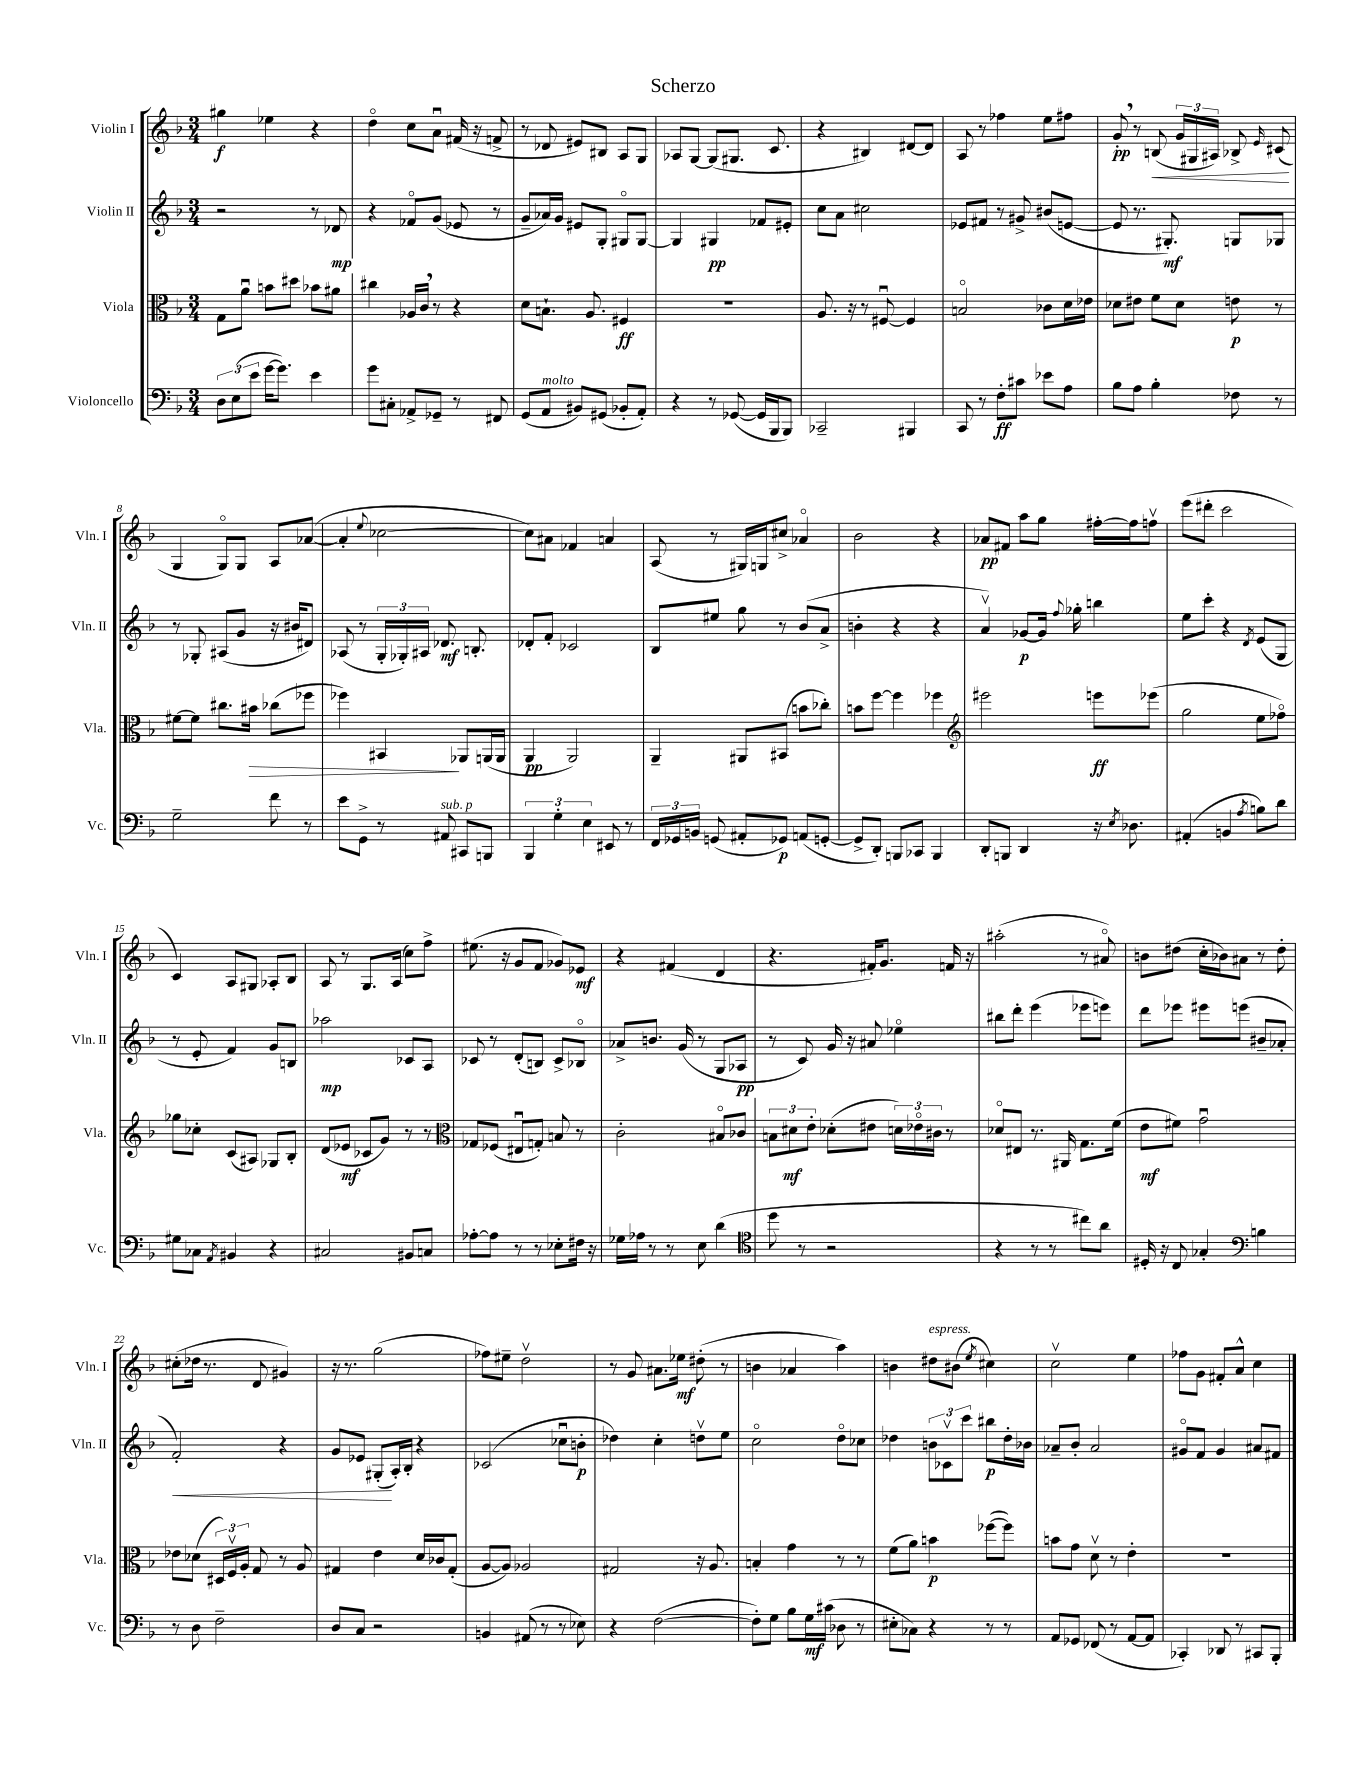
\header { title = "Scherzo" }
<<
\new StaffGroup <<
\new Staff = "s0" \with { instrumentName = "Violin I" shortInstrumentName = "Vln. I" } {
    \clef treble \key f \major \numericTimeSignature \time 3/4
    \autoBeamOff gis''4\f ees''4 r4 |
    d''4\flageolet c''8[ a'8]\downbow fis'16( r16 f'8-> |
    r8 des'8 eis'8[) bis8] a8[ g8] |
    aes8[ g8]~ g8[( gis8.] c'8. |
    r4 bis4) dis'8[~ dis'8] |
    a8 r8 fes''4 e''8[ fis''8] |
    g'8-.\pp \breathe r8 b8\<( \tuplet 3/2 { g'16[ gis16 ais16]) } bes8-> \grace { e'16 } cis'8\!( |
    g4 g8[\flageolet) g8] a8[ aes'8]~( |
    aes'4-. \appoggiatura { e''8 } ces''2~ |
    ces''8[) ais'8] fes'4 a'4 |
    a8( r8 gis16[) g16 cis''8]-> aes'4\flageolet |
    bes'2 r4 |
    aes'8[\pp fis'8] a''8[ g''8] fis''16[~-. fis''16 f''8]\upbow |
    e'''8[( dis'''8]-. c'''2 |
    c'4) a8[ gis8] aes8[-. bes8] |
    a8 r8 g8.[ a16]( c''8[) f''8]-> |
    eis''8.( r16 g'8[ f'8] ges'8[) ees'8]\mf |
    r4 fis'4( d'4 |
    r4. fis'16[-.) g'8.] f'16 r16 |
    ais''2-.( r8 ais'8\flageolet) |
    b'8[ dis''8]( c''16[-. bes'16) ais'8] r8 dis''8-. |
    cis''8[-.( des''16] r8. d'8 gis'4) |
    r16 r8. g''2( |
    fes''8[) eis''8]-- d''2\upbow |
    r8 g'8 ais'8.[ ees''16]\mf dis''8-.( r8 |
    b'4 aes'4 a''4) |
    b'4 dis''8[^\markup { \italic "espress." } bis'8]( \acciaccatura { e''8 } cis''4) |
    c''2\upbow e''4 |
    fes''8[ g'8] fis'8[-. a'8]-^ c''4 \bar "|." |
}
\new Staff = "s1" \with { instrumentName = "Violin II" shortInstrumentName = "Vln. II" } {
    \clef treble \key f \major \numericTimeSignature \time 3/4
    \autoBeamOff r2 r8 des'8\mp |
    r4 fes'8[\flageolet g'8]( ees'8 r8 |
    g'8[-- aes'16) g'16] eis'8[ g8]-. gis8[\flageolet gis8]~ |
    gis4 gis4\pp fes'8[ eis'8]-. |
    c''8[ a'8] cis''2 |
    ees'8[ fis'8] r8 gis'8-> bis'8[( e'8]~ |
    e'8 r8. gis8.-.\mf) g8[ ges8] |
    r8 ges8-. ais8[( g'8] r16 bis'16[ dis'8]) |
    aes8( r8 \tuplet 3/2 { g16[-. ges16-.) ais16] } des'8.\mf b8.-. |
    des'8[-. f'8]-. ces'2 |
    bes8[ eis''8] g''8 r8 bes'8[( a'8]-> |
    b'4-. r4 r4 |
    a'4\upbow) ges'8[~\p ges'16] \appoggiatura { f''8 } ges''16-. b''4 |
    e''8[ c'''8]-. r4 \acciaccatura { d'8 } e'8[( g8] |
    r8 e'8-. f'4) g'8[ b8] |
    aes''2\mp ces'8[ a8] |
    ces'8 r8 d'8[-.( b8]) ces'8[-> bes8]\flageolet |
    aes'8[-> b'8.] g'16( r8 g8[ aes8]\pp |
    r8 c'8) g'16 r16 ais'8 ees''4\flageolet |
    bis''8[ d'''8]-. e'''4( ees'''8[ e'''8]) |
    d'''8[ ees'''8] eis'''8[ e'''8]( bis'8[-- aes'8]-. |
    f'2-.\<) r4 |
    g'8[ ees'8] gis8[-.\!( a16-.) bes16]-. r4 |
    ces'2( ces''8[\downbow b'8]-.\p |
    des''4) c''4-. d''8[\upbow e''8] |
    c''2\flageolet d''8[\flageolet ces''8] |
    des''4 \tuplet 3/2 { b'8[ ces'8\upbow c'''8] } bis''8[\p des''16-. bes'16] |
    aes'8[-- bes'8]-. aes'2 |
    gis'8[\flageolet f'8] gis'4 ais'8[ fis'8] \bar "|." |
}
\new Staff = "s2" \with { instrumentName = "Viola" shortInstrumentName = "Vla." } {
    \clef alto \key f \major \numericTimeSignature \time 3/4
    \autoBeamOff g8[ a'8]\downbow b'8[ dis''8] bes'8[ ais'8] |
    cis''4 aes16[ c'16] \breathe r8 r4 |
    d'8[ b8.]-! a8. fis4\ff |
    R2. |
    a8. r16 r8 fis8~\downbow fis4 |
    b2\flageolet ces'8[ d'16 ees'16] |
    des'8[ eis'8] f'8[ des'8] e'8\p r8 |
    fis'8[~ fis'8] cis''8.[ bis'16]\> ces''8[( fes''8] |
    fes''4) bis,4\! aes,8[ a,16( a,16] |
    a,4\pp a,2) |
    a,4-- ais,8[ bis,8]( b'8[ ces''8]-.) |
    b'8[ f''8]~ f''4 fes''4 |
    \clef treble eis'''2 e'''8[\ff ees'''8]( |
    g''2 e''8[ fes''8]\flageolet) |
    ges''8[ ces''8]-. c'8[( ais8]) ges8[ bes8]-. |
    d'8[( ees'8]\mf ces'8[ g'8]) r8 r8 |
    \clef alto ges8[ fes8]( eis8[\downbow g8]-.) b8 r8 |
    c'2-. bis8[\flageolet ces'8] |
    \tuplet 3/2 { b8[ dis'8\mf e'8]-. } des'8[-.( eis'8] \tuplet 3/2 { d'16[) ees'16\flageolet cis'16] } r8 |
    des'8[\flageolet eis8] r8. ais,16 g8.[ f'16]( |
    e'8[\mf fis'8]) g'2\downbow |
    ees'8[ des'8]( \tuplet 3/2 { dis16[) f16\upbow a16]-. } g8 r8 a8 |
    gis4 e'4 d'16[ ces'16 gis8]-.( |
    a8[~ a8]) aes2 |
    gis2 r16 a8. |
    b4-. g'4 r8 r8 |
    f'8[( a'8]) b'4\p fes''8[~( fes''8]) |
    b'8[ g'8] d'8\upbow r8 e'4-. |
    R2. \bar "|." |
}
\new Staff = "s3" \with { instrumentName = "Violoncello" shortInstrumentName = "Vc." } {
    \clef bass \key f \major \numericTimeSignature \time 3/4
    \autoBeamOff \tuplet 3/2 { d8[ e8( e'8] } g'16[~ g'8.]) e'4 |
    g'8[ cis8]-. aes,8[-> ges,8]-- r8 fis,8 |
    g,8[( a,8]^\markup { \italic "molto" } bis,8[) gis,8]( bes,8[-. a,8]-.) |
    r4 r8 ges,8~( ges,16[ bes,,16 bes,,8]) |
    ces,2-- bis,,4 |
    c,8 r8 f8[-.\ff cis'8] ees'8[ a8] |
    bes8[ a8] bes4-. fes8 r8 |
    g2-- f'8 r8 |
    e'8[ g,8]-> r8 ais,8^\markup { \italic "sub. p" } cis,8[ b,,8] |
    \tuplet 3/2 { bes,,4 g4-. e4 } eis,8 r8 |
    \tuplet 3/2 { f,16[ ges,16 b,16] } g,8( ais,8[-. ges,8]\p) a,8[( g,8]~-. |
    g,8[-> d,8]-.) b,,8[ ces,8] b,,4 |
    d,8[-. b,,8] d,4 r16 \acciaccatura { e8 } des8. |
    ais,4-.( b,4 \acciaccatura { a8 } b8[) d'8] |
    gis8[ ces8] \acciaccatura { a,8 } bis,4 r4 |
    cis2 bis,8[ c8] |
    aes8[~-. aes8] r8 r8 ees8[-. fis16] r16 |
    ges16[ aes16] r8 r8 e8 d'4( |
    \clef tenor d''8 r8 r2 |
    r4 r8 r8 cis''8[) a'8] |
    dis16-. r16 c8 ges4-. \clef bass b4 |
    r8 d8 f2-- |
    d8[ c8] r2 |
    b,4 ais,8( r8 r8 ees8) |
    r4 f2~( |
    f8[-.) g8] bes8[ g16\mf cis'16]( des8 r8 |
    eis8[-. ces8]) r4 r8 r8 |
    a,8[ ges,8] fes,8( r8 a,8[~ a,8] |
    ces,4-.) des,8 r8 cis,8[ bes,,8]-. \bar "|." |
}
>>
>>
